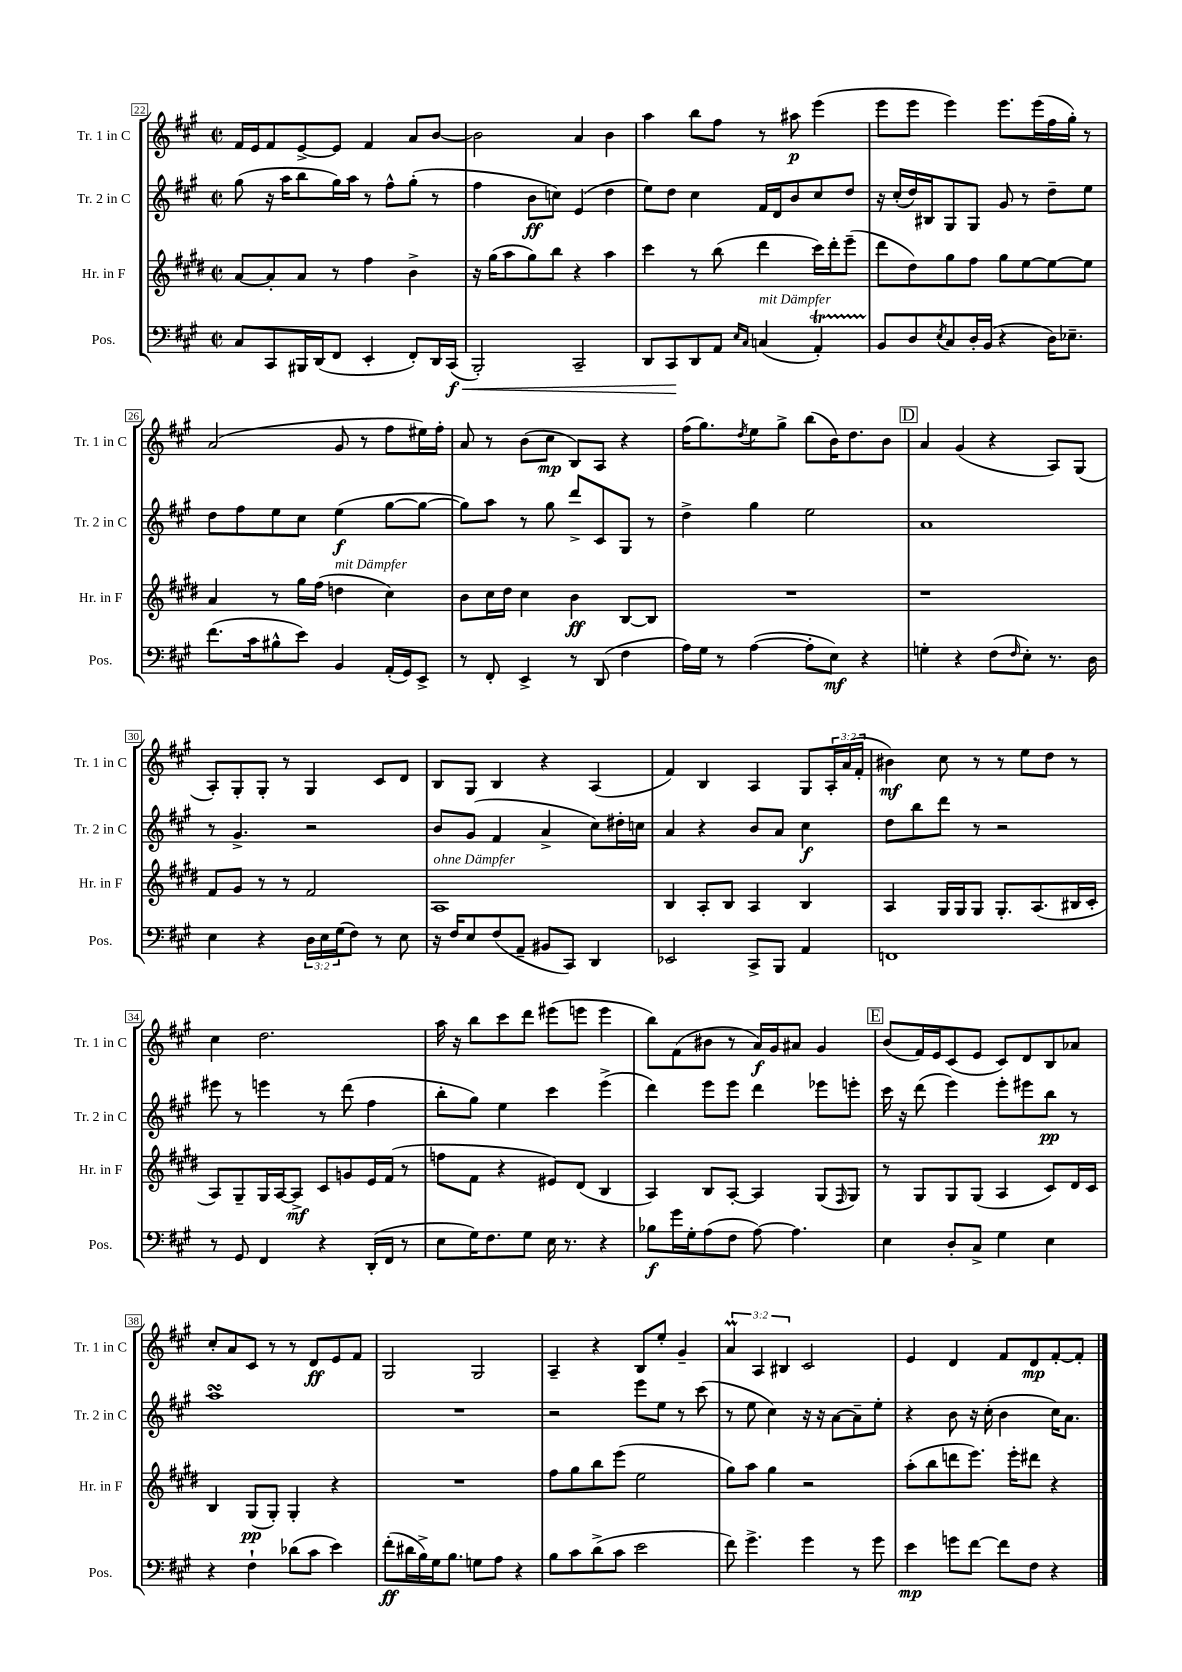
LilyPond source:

<<
\new StaffGroup <<
\new Staff = "s0" \with { instrumentName = "Tr. 1 in C" shortInstrumentName = "Tr. 1 in C" } {
    \clef treble \key a \major \defaultTimeSignature \time 2/2 \override Staff.TupletNumber.text = #tuplet-number::calc-fraction-text
    fis'16 e'16 fis'8 e'8~-> e'8 fis'4 a'8 b'8~ |
    b'2 a'4 b'4 |
    a''4 b''8 fis''8 r8 ais''8\p e'''4( |
    e'''8 e'''8 e'''4) e'''8. e'''16( fis''16 gis''16-.) r8 |
    a'2( gis'8 r8 fis''8 eis''16) fis''16-. |
    a'8 r8 b'8( cis''8\mp b8) a8 r4 |
    fis''16( gis''8.) \acciaccatura { d''8 } e''8 gis''8-> b''8( b'16) d''8. b'8 |
    \mark \markup { \box "D" } a'4 gis'4( r4 a8) gis8( |
    a8-.) gis8-. gis8-. r8 gis4 cis'8 d'8 |
    b8 gis8 b4 r4 a4( |
    fis'4) b4 a4 gis8 \tuplet 3/2 { a16-. a'16( fis'16-. } |
    bis'4\mf) cis''8 r8 r8 e''8 d''8 r8 |
    cis''4 d''2. |
    a''16 r16 b''8 cis'''8 d'''8 eis'''8( e'''8 e'''4 |
    b''8) fis'8( bis'8 r8 a'16\f) gis'16 ais'8 gis'4 |
    \mark \markup { \box "E" } b'8( fis'16) e'16 cis'8( e'8 cis'8) d'8 b8 aes'8 |
    cis''8-. a'8 cis'8 r8 r8 d'8\ff e'8 fis'8 |
    gis2 gis2 |
    a4-- r4 b8 e''8-. gis'4-- |
    \tuplet 3/2 { a'4\prall a4 bis4 } cis'2 |
    e'4 d'4 fis'8 d'8\mp fis'8~-. fis'8-. \bar "|." |
}
\new Staff = "s1" \with { instrumentName = "Tr. 2 in C" shortInstrumentName = "Tr. 2 in C" } {
    \clef treble \key a \major \defaultTimeSignature \time 2/2
    gis''8( r16 a''16 b''8 gis''16) a''16 r8 fis''8-^ gis''8-.( r8 |
    fis''4 b'8\ff c''8) e'4( d''4 |
    e''8) d''8 cis''4 fis'16 d'16 b'8 cis''8 d''8 |
    r16 cis''16-.( d''16) bis16 gis8 gis8 gis'8 r8 d''8-- e''8 |
    d''8 fis''8 e''8 cis''8 e''4\f( gis''8~ gis''8~ |
    gis''8) a''8 r8 gis''8 d'''8-> cis'8 gis8 r8 |
    d''4-> gis''4 e''2 |
    \mark \markup { \box "D" } a'1 |
    r8 gis'4.-> r2 |
    b'8 gis'8( fis'4 a'4-> cis''8) dis''16-. c''16 |
    a'4 r4 b'8 a'8 cis''4\f |
    d''8 b''8 d'''8 r8 r2 |
    eis'''8 r8 e'''4 r8 d'''8( fis''4 |
    b''8-. gis''8) e''4 cis'''4 e'''4->( |
    d'''4) e'''8 e'''8 d'''4 ees'''8 e'''8-. |
    \mark \markup { \box "E" } cis'''16 r16 d'''8( e'''4) e'''8-. eis'''8 b''8\pp r8 |
    a''1\turn |
    R1 |
    r2 e'''8 e''8 r8 cis'''8( |
    r8 e''8 cis''4) r16 r16 a'8~ a'8-- e''8-. |
    r4 b'8 r16 cis''16-.( b'4 cis''16) a'8. \bar "|." |
}
\new Staff = "s2" \with { instrumentName = "Hr. in F" shortInstrumentName = "Hr. in F" } {
    \clef treble \key e \major \defaultTimeSignature \time 2/2
    a'8~ a'8-. a'8 r8 fis''4 b'4-> |
    r16 gis''16( a''8 gis''8) b''8 r4 a''4 |
    cis'''4 r8 b''8( dis'''4 cis'''16) dis'''16-. e'''8--( |
    dis'''8 dis''8) gis''8 fis''8 gis''8 e''8~ e''8~ e''8 |
    a'4 r8 gis''16 fis''16( d''4^\markup { \italic "mit Dämpfer" } cis''4) |
    b'8 cis''16 dis''16 cis''4 b'4\ff b8~ b8 |
    R1 |
    \mark \markup { \box "D" } r1 |
    fis'8 gis'8 r8 r8 fis'2 |
    a1^\markup { \italic "ohne Dämpfer" } |
    b4 a8-. b8 a4 b4 |
    a4 gis16 gis16 gis8 gis8.-. a8.( bis16 cis'16-. |
    a8) gis8-- gis16 a16~ a8->\mf cis'8 g'8 e'16 fis'16( r8 |
    f''8 fis'8 r4 eis'8) dis'8( b4 |
    a4) b8 a8~-. a4 gis8( \grace { fis16 } gis8) |
    \mark \markup { \box "E" } r8 gis8 gis8 gis8( a4 cis'8) dis'16 cis'16 |
    b4 gis8\pp( gis8-.) gis4-. r4 |
    R1 |
    fis''8 gis''8 b''8 e'''8( e''2 |
    gis''8) a''8 gis''4 r2 |
    a''8-.( b''8 d'''8 e'''8.) e'''16-. dis'''8 r4 \bar "|." |
}
\new Staff = "s3" \with { instrumentName = "Pos." shortInstrumentName = "Pos." } {
    \clef bass \key a \major \defaultTimeSignature \time 2/2 \override Staff.TupletNumber.text = #tuplet-number::calc-fraction-text
    cis8 cis,8 bis,,16 d,16( fis,8 e,4-. fis,8-.) d,16 cis,16\f\<( |
    b,,2-.) cis,2-- |
    d,8 cis,8\! d,8 a,8 \grace { e16 cis16 } c4^\markup { \italic "mit Dämpfer" }( a,4-.\startTrillSpan) |
    b,8\stopTrillSpan d8 \acciaccatura { e8 } cis8 d16-. b,16( r4 d16) ees8.-- |
    fis'8.( cis'16 bis8-^ e'8) b,4 a,16-.( gis,16) e,8-> |
    r8 fis,8-. e,4-> r8 d,8( fis4 |
    a16) gis16 r8 a4~( a8-. e8\mf) r4 |
    \mark \markup { \box "D" } g4-. r4 fis8( \grace { fis16 } e8-.) r8. d16 |
    e4 r4 \tuplet 3/2 { d16 e16 gis16( } fis8) r8 e8 |
    r16 fis16 e8 fis8( a,8-- bis,8 cis,8) d,4 |
    ees,2 cis,8-> b,,8 a,4 |
    f,1 |
    r8 gis,8 fis,4 r4 d,16-.( fis,16 r8 |
    e8 gis16) fis8. gis8 e16 r8. r4 |
    bes8\f gis'16 gis16-. a8( fis8 a8~) a4. |
    \mark \markup { \box "E" } e4 d8-. cis8-> gis4 e4 |
    r4 fis4-! des'8( cis'8 e'4) |
    fis'8-.\ff( dis'16 b16->) gis16 b8. g8 a8 r4 |
    b8 cis'8 d'8->( cis'8 e'2 |
    fis'8) gis'4.-> gis'4 r8 gis'8 |
    e'4\mp g'8 fis'8~ fis'8 fis8 r4 \bar "|." |
}
>>
>>
\layout { \context { \Score currentBarNumber = #22 \override BarNumber.stencil = #(make-stencil-boxer 0.1 0.3 ly:text-interface::print) } }
